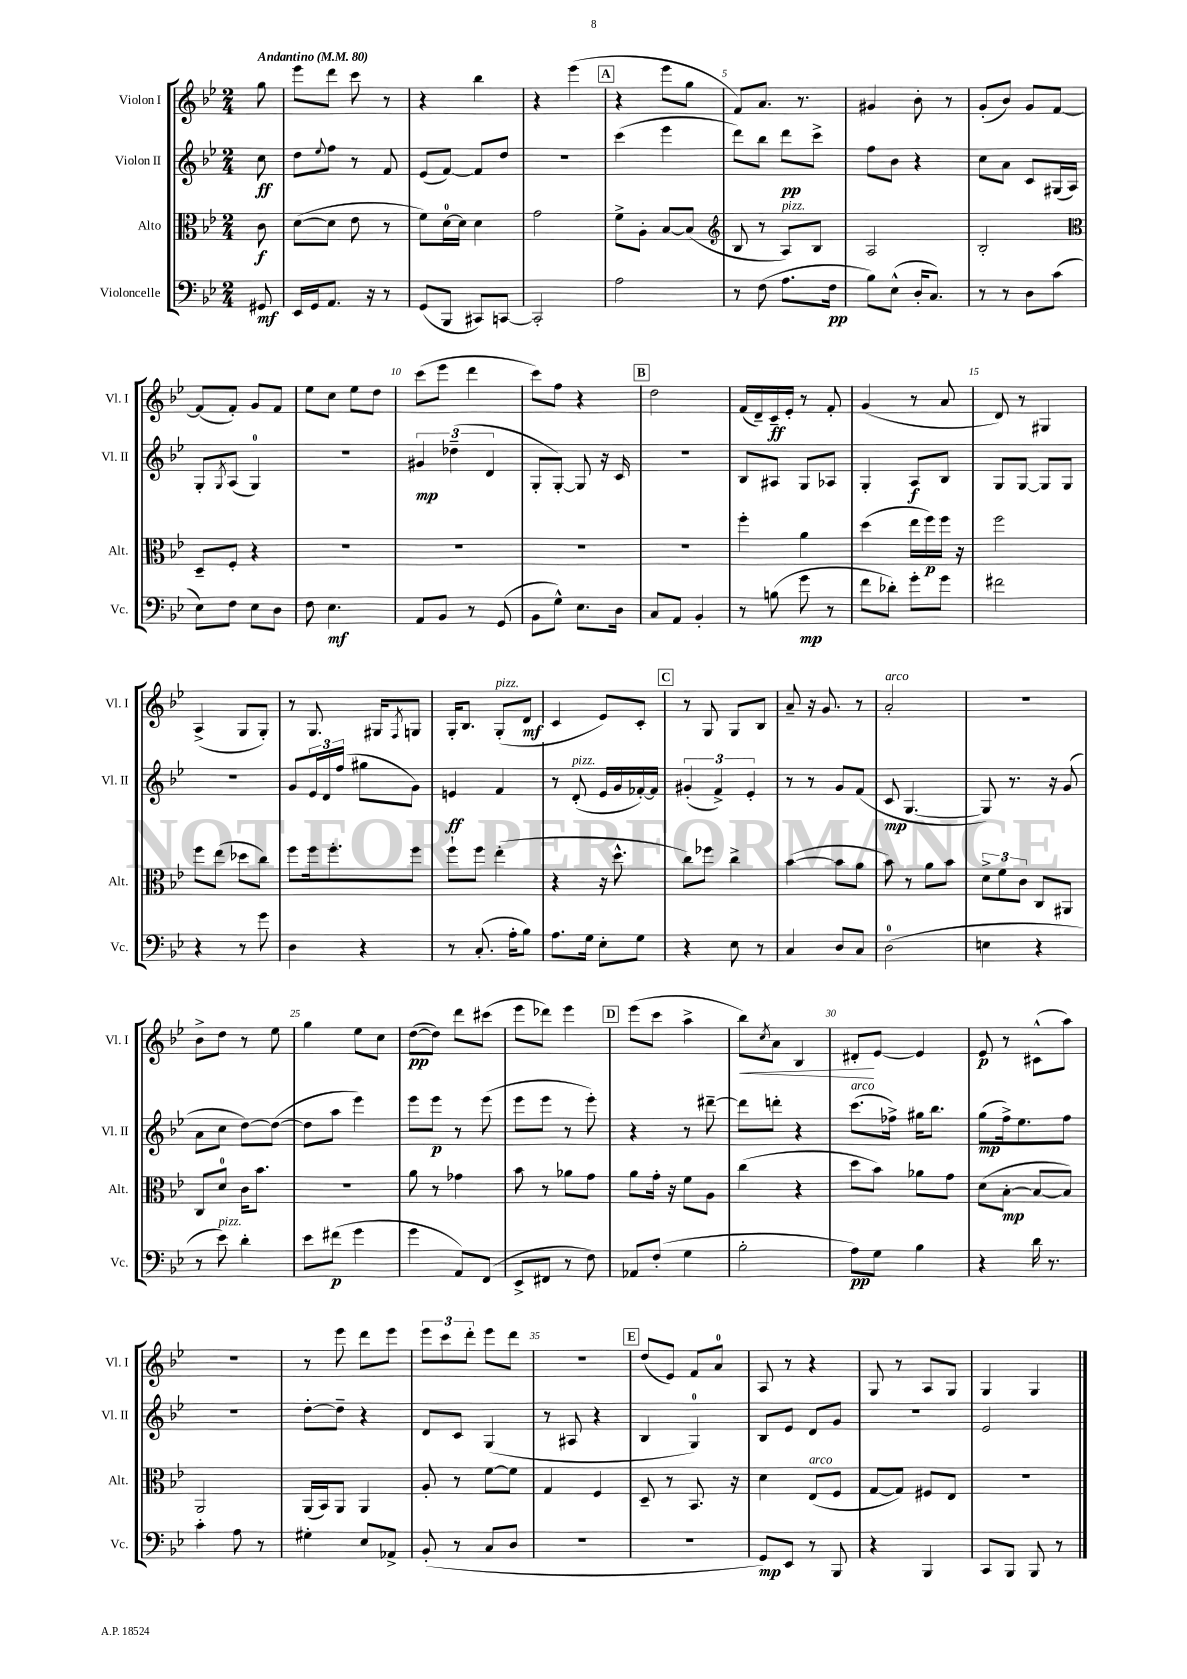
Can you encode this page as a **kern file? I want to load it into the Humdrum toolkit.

**kern	**kern	**kern	**kern
*staff4	*staff3	*staff2	*staff1
*clefF4	*clefC3	*clefG2	*clefG2
*k[b-e-]	*k[b-e-]	*k[b-e-]	*k[b-e-]
*M2/4	*M2/4	*M2/4	*M2/4
*MM80	*MM80	*MM80	*MM80
8GG#	8c	8cc	8gg
=	=	=	=
16EE-	([8d	8dd	8eee-
16GG	.	.	.
.	.	8qqee-	.
8.AA	8d]	8ff	8ddd
.	8e-	8r	8ccc
16r	.	.	.
8r	8r	8f	8r
=	=	=	=
(8GG	8f)	(8e-	4r
8BBB-	[16d	[8f)	.
.	16d]	.	.
8CC#)	4d	8f]	4bb-
[8CC	.	8dd	.
=	=	=	=
2CC']	2g	2r	4r
.	.	.	(4eee-
=	=	=	=
2A	8f^	(4ccc	4r
.	8A'	.	.
.	[8B-	4eee-	8eee-
.	(8B-]	.	8gg
=	=	=	=
*	*clefG2	*	*
8r	8B-	8ddd)	8f)
(8F	8r	8bb-	8.a
8.A	8A)	8ddd	.
.	.	.	8.r
.	8B-	8ccc^	.
16F	.	.	.
=	=	=	=
8B-)	2A	8ff	4g#
(8E-^^	.	8b-	.
16D'	.	4r	8b-'
8.C)	.	.	.
.	.	.	8r
=	=	=	=
8r	2B-'	8cc	(8g'
8r	.	8a	8b-)
8D	.	8c	8g
(8c	.	(16G#	[8f
.	.	16A)	.
=	=	=	=
*	*clefC3	*	*
8E-)	8D~	8G'	(8f]
.	.	8qG	.
8F	8F'	(8A	8f')
8E-	4r	4G)	8g
8D	.	.	8f
=	=	=	=
8F	2r	2r	8ee-
4.E-	.	.	8cc
.	.	.	8ee-
.	.	.	8dd
=	=	=	=
8AA	2r	6g#	(8ccc
8BB-	.	.	8eee-
.	.	(6dd-~	.
8r	.	.	4ddd
.	.	6d	.
(8GG	.	.	.
=	=	=	=
8BB-	2r	8G'	8ccc)
8G^^)	.	[8G')	8ff
8.E-	.	8G]	4r
.	.	16r	.
16D	.	16c	.
=	=	=	=
8C	2r	2r	2dd
8AA	.	.	.
4BB-'	.	.	.
=	=	=	=
8r	4ff'	8B-	(16f
.	.	.	16d~)
(8B	.	8A#	16c~
.	.	.	16e-'
8g	4a	8G	8r
8r	.	8A-	8f'
=	=	=	=
8f	(4dd	4G'	(4g
8d-')	.	.	.
8g'	16ee-	8A	8r
.	16ff)	.	.
8g	16ff	8B-	8a
.	16r	.	.
=	=	=	=
2f#	2ff	8G	8d)
.	.	[8G	8r
.	.	8G]	4G#
.	.	8G	.
=	=	=	=
4r	8ff	2r	(4A^
.	(8ee-	.	.
8r	8dd-	.	8G
8g	8cc)	.	8G')
=	=	=	=
4D	8ff	8g	8r
.	16ff	24e-	8.G
.	.	24d	.
.	8.ff'	.	.
.	.	(24ff	.
4r	.	8gg#	.
.	.	.	16G#
.	.	.	8qF
.	8ff	8g)	8G
=	=	=	=
8r	8ff`	4e	16G'
.	.	.	8.B-
(8.C'	8ff	.	.
.	(4ee-'	4f	(8G'
16A'	.	.	.
8B-)	.	.	8d
=	=	=	=
8.A	4r	8r	4c
.	.	(8d'	.
16G	.	.	.
8E-'	16r	16e-	8e-)
.	8.dd^^	16g	.
8G	.	[16f-')	8c'
.	.	16f-]	.
=	=	=	=
4r	8cc)	(6g#'	8r
.	8ff-	.	8G
.	.	6f^)	.
8E-	4cc^	.	8G
.	.	6e-'	.
8r	.	.	8B-
=	=	=	=
4C	([4b-	8r	8a~
.	.	8r	16r
.	.	.	8.g
8D	8b-]	8g	.
8C	8a	(8f	8r
=	=	=	=
(2D	8b-)	8c	2a'
.	8r	[4.G	.
.	8a	.	.
.	8b-	.	.
=	=	=	=
4E	12d^	8G])	2r
.	12f	.	.
.	.	8.r	.
.	12c	.	.
4r	8C	.	.
.	.	16r	.
.	8AA#	(8g	.
=	=	=	=
8r	8C	8a	8b-^
8e-)	8d	8cc	8dd
4d'	16c	[8dd)	8r
.	8.b-	.	.
.	.	(8dd_	8ee-
=	=	=	=
8e-	2r	8dd]	4gg
(8f#	.	8aa	.
4g	.	4eee-)	8ee-
.	.	.	8cc
=	=	=	=
4g	8a	8eee-	([8dd
.	8r	8eee-	8dd])
8AA)	4g-	8r	8ddd
(8FF	.	(8eee-	(8ccc#
=	=	=	=
8EE-^	8b-	8eee-	8eee-
8FF#	8r	8eee-	8ddd-)
8r	8a-	8r	4eee-
8F)	8g	8eee-')	.
=	=	=	=
8AA-	8a	4r	(8eee-
(8F'	16g'	.	8ccc
.	16r	.	.
4G	8f	8r	4aa^
.	8A	[8ddd#~	.
=	=	=	=
2B-'	(4cc	8ddd#]	8bb-)
.	.	.	8qcc
.	.	8ddd'	8a
.	4r	4r	4B-
=	=	=	=
8A)	8dd	(8.ccc	8d#'
8G	8b-)	.	[8e-
.	.	16ff-^)	.
4B-	8a-	16gg#	4e-]
.	.	8.bb-	.
.	8g	.	.
=	=	=	=
4r	(8d	(8gg	8e-
.	[8B-'	16ff^)	8r
.	.	8.ee-	.
16d	8B-_	.	(8c#^^
8.r	.	.	.
.	8B-])	8ff	8aa)
=	=	=	=
4c'	2AA	2r	2r
8A	.	.	.
8r	.	.	.
=	=	=	=
4G#'	(16AA	[8dd'	8r
.	16BB-)	.	.
.	8AA	8dd~]	8eee-
8E-	4AA	4r	8ddd
8AA-^	.	.	8eee-
=	=	=	=
(8BB-'	8A'	8d	12eee-
.	.	.	12ccc
8r	8r	8c	.
.	.	.	12ddd'
8C	[8f	(4G	8eee-
8D	8f]	.	8ddd
=	=	=	=
2r	4G	8r	2r
.	.	8A#	.
.	4F	4r	.
=	=	=	=
2r	8D~	4B-	(8dd
.	8r	.	8e-)
.	8.BB-	4G)	8f
.	.	.	8a
.	16r	.	.
=	=	=	=
8GG)	4d	8B-	8A
8EE-	.	8e-	8r
8r	(8E-	8d	4r
8BBB-	8F	8g	.
=	=	=	=
4r	[8G	2r	8G
.	8G])	.	8r
4BBB-	8F#	.	8A
.	8E-	.	8G
=	=	=	=
8CC	2r	2e-	4G
8BBB-	.	.	.
8BBB-	.	.	4G
8r	.	.	.
==	==	==	==
*-	*-	*-	*-
